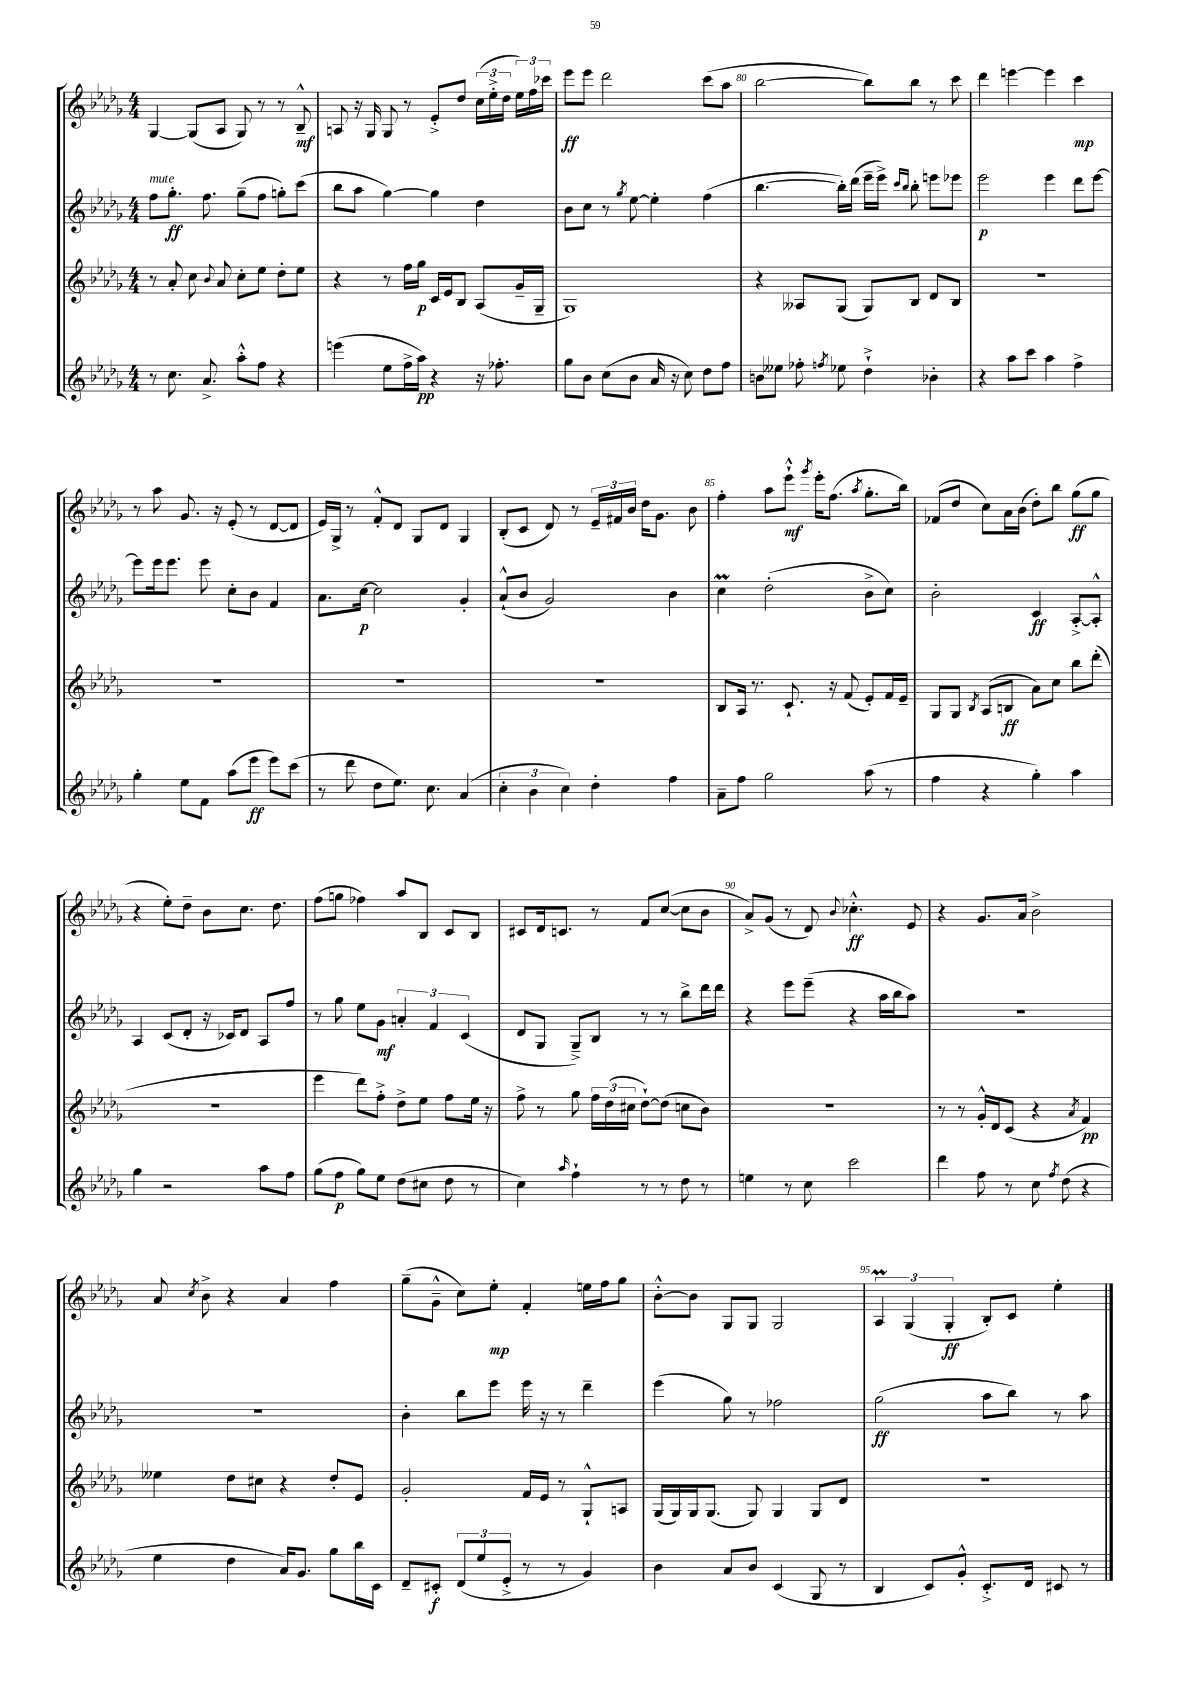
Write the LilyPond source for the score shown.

<<
\new StaffGroup <<
\new Staff = "s0" {
    \clef treble \key des \major \numericTimeSignature \time 4/4
    \autoBeamOff ges4~ ges8[( aes8] ges8) r8 r8 bes8---^\mf |
    a8 r16 ges16 ges8 r8 ees'8[-.-> des''8] \tuplet 3/2 { c''16[( ees''16-.-> des''16] } \tuplet 3/2 { ees''16[) f''16 ces'''16] } |
    ees'''8[\ff ees'''8] des'''2 c'''8[( aes''8] |
    bes''2~ bes''8[) bes''8] r8 c'''8 |
    des'''4 e'''4~ e'''4 c'''4\mp |
    r8 aes''8 ges'8. r16 ees'8-.( r8 des'8[~ des'8] |
    ees'16[) ges16]-> r8 f'8[-.-^ des'8] ges8[ des'8] ges4 |
    bes8[-.( c'8] des'8) r8 \tuplet 3/2 { ees'16[-- fis'16 bes'16] } des''16[ ges'8.] bes'8 |
    f''4-. aes''8[ ees'''8]-!-^\mf \acciaccatura { ges'''8 } ees'''16[-. f''8.]( \acciaccatura { aes''8 } ges''8.[-. bes''16]) |
    fes'8[( des''8] c''8[) aes'16 bes'16]( des''8[-.) bes''8] ges''8[\ff( ges''8] |
    r4 ees''8[-.) des''8]-- bes'8[ c''8.] des''8. |
    f''8[( g''8] fes''4) aes''8[ bes8] c'8[ bes8] |
    cis'8[ des'16 c'8.] r8 f'8[ c''8]~( c''8[ bes'8] |
    aes'8[->) ges'8]( r8 des'8) \appoggiatura { bes'8 } ces''4.-.-^\ff ees'8 |
    r4 ges'8.[ aes'16] bes'2-> |
    aes'8 \acciaccatura { c''8 } bes'8-> r4 aes'4 f''4 |
    ges''8[--( ges'8]---^ c''8[) ees''8]-.\mp f'4-. e''16[ f''16 ges''8] |
    bes'8[~-.-^ bes'8] ges8[ ges8] ges2 |
    \tuplet 3/2 { aes4\prall ges4( ges4-.\ff } bes8[-.) c'8] ees''4-. \bar "|." |
}
\new Staff = "s1" {
    \clef treble \key des \major \numericTimeSignature \time 4/4
    \autoBeamOff f''8[^\markup { \italic "mute" } ges''8.]-.\ff f''8. ges''8[--( f''8] g''8[-.) c'''8]( |
    bes''8[ aes''8] ges''4~) ges''4 des''4 |
    bes'8[ c''8] r8 \acciaccatura { ges''8 } ees''8~ ees''4-. f''4( |
    bes''4.~ bes''16[-.) des'''16]( ees'''16[-- ees'''16]->) \grace { c'''16[ bes''16] } bes''8-. e'''8[ ees'''8] |
    ees'''2\p ees'''4 des'''8[ ees'''8]~ |
    ees'''8[ ees'''16 ees'''8.] ees'''8 c''8[-. bes'8] f'4 |
    aes'8.[ c''16]~\p c''2 ges'4-. |
    aes'8[-!-^( bes'8] ges'2) bes'4 |
    c''4\prall des''2-.( bes'8[-> c''8]) |
    bes'2-. c'4\ff aes8[~-.-> aes8]-.-^ |
    aes4 c'8[( des'8]-. r16 ces'16[) des'8] aes8[ f''8] |
    r8 ges''8 ees''8[ ges'8]\mf \tuplet 3/2 { a'4-. f'4 c'4( } |
    des'8[ ges8] ges8[--->) bes8] r8 r8 bes''8[-> des'''16 des'''16] |
    r4 ees'''8[ ees'''8]--( r4 aes''16[ bes''16 aes''8]) |
    R1 |
    R1 |
    bes'4-. bes''8[ ees'''8] ees'''16 r16 r8 des'''4-- |
    ees'''4( ges''8) r8 fes''2 |
    ges''2\ff( aes''8[ bes''8]) r8 aes''8 \bar "|." |
}
\new Staff = "s2" {
    \clef treble \key des \major \numericTimeSignature \time 4/4
    \autoBeamOff r8 aes'8-. c''8 \appoggiatura { bes'8 } aes'8 c''8[-. ees''8] des''8[-. ees''8] |
    r4 r8 f''16[ ges''16]\p c'16[ ees'16 bes8] aes8[( ges'16-- ges16]-- |
    ges1) |
    r4 aeses8[ ges8]( ges8[) bes8] des'8[ bes8] |
    R1 |
    R1 |
    R1 |
    R1 |
    bes8[ aes16] r8. c'8.-! r16 f'8( ees'8[-.) f'16 ees'16]-- |
    ges8[ ges8] \acciaccatura { bes8 } aes8[( b8]\ff aes'8[) c''8] bes''8[ des'''8]-.( |
    R1 |
    ees'''4 des'''8[) f''8]-.-> des''8[-> ees''8] f''8[ ees''16] r16 |
    f''8-> r8 ges''8 \tuplet 3/2 { f''16[ des''16( cis''16] } des''8[~-!) des''8]( c''8[ bes'8]) |
    R1 |
    r8 r8 ges'16[-.-^ des'16 c'8]( r4 \acciaccatura { aes'8 } f'4\pp) |
    eeses''4 des''8[ cis''8] r4 des''8[-. ees'8] |
    ges'2-. f'16[ ees'16] r8 ges8[-!-^ a8] |
    ges16[( ges16) ges16 ges8.]( ges8) ges4 ges8[ des'8] |
    r1 \bar "|." |
}
\new Staff = "s3" {
    \clef treble \key des \major \numericTimeSignature \time 4/4
    \autoBeamOff r8 c''8. aes'8.-> aes''8[-.-^ f''8] r4 |
    e'''4( ees''8[ f''16-> aes''16]\pp) r4 r16 fes''8.-. |
    ges''8[ bes'8] c''8[( bes'8] aes'16 r16 c''8) des''8[ f''8] |
    b'8[ eeses''8] fes''8-. \acciaccatura { f''8 } ees''8 des''4-!-> bes'4-. |
    r4 aes''8[ c'''8] aes''4 f''4-> |
    ges''4-. ees''8[ f'8] aes''8[( ees'''8]\ff ees'''8[) c'''8]( |
    r8 des'''8 des''8[ ees''8.]) c''8. aes'4( |
    \tuplet 3/2 { c''4-. bes'4 c''4) } des''4-. f''4 |
    aes'8[-- f''8] ges''2 aes''8( r8 |
    f''4 r4 ges''4-.) aes''4 |
    ges''4 r2 aes''8[ f''8] |
    ges''8[( f''8]\p ges''8[) ees''8] des''8[( cis''8] des''8 r8 |
    c''4) \grace { aes''16 } f''4-! r8 r8 des''8 r8 |
    e''4 r8 c''8 c'''2 |
    des'''4 f''8 r8 c''8 \acciaccatura { f''8 } des''8( r4 |
    ees''4 des''4 aes'16[) ges'8.] ges''8[ bes''16 c'16] |
    des'8[-- cis'8]-.\f \tuplet 3/2 { des'8[( ees''8 ees'8]-.-> } r8 r8 ges'4) |
    bes'4 aes'8[ bes'8] c'4( ges8 r8 |
    bes4 c'8[) ges'8]-.-^ c'8.[-.-> des'16] cis'8 r8 \bar "|." |
}
>>
>>
\layout { \context { \Score currentBarNumber = #77 \override BarNumber.break-visibility = ##(#f #t #t) barNumberVisibility = #(every-nth-bar-number-visible 5) } }
